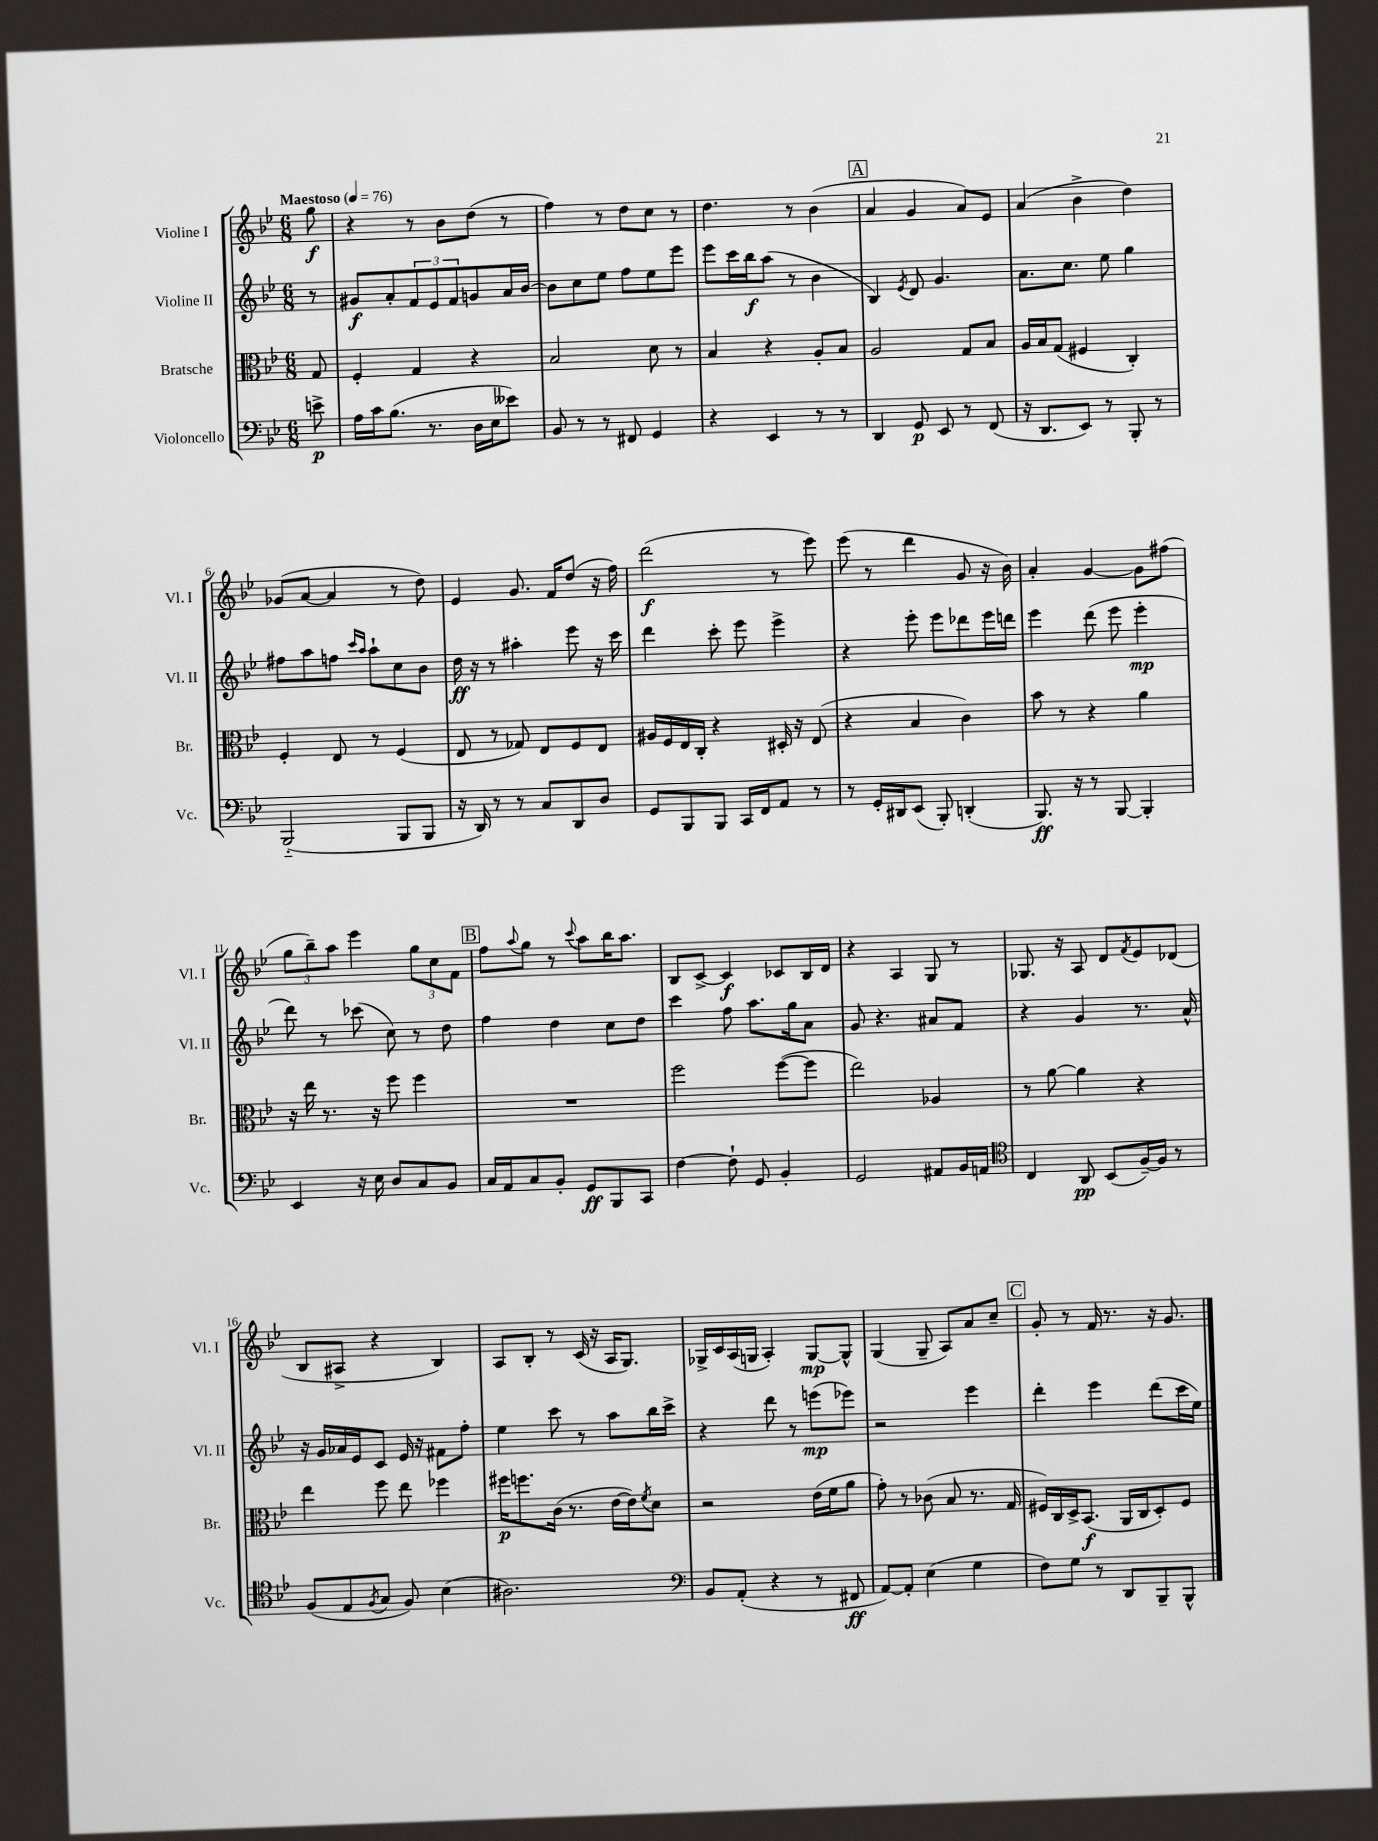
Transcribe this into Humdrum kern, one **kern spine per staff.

**kern	**kern	**kern	**kern
*staff4	*staff3	*staff2	*staff1
*clefF4	*clefC3	*clefG2	*clefG2
*k[b-e-]	*k[b-e-]	*k[b-e-]	*k[b-e-]
*M6/8	*M6/8	*M6/8	*M6/8
*MM76	*MM76	*MM76	*MM76
8e^	8G	8r	8gg
=	=	=	=
16A	4F'	8g#	4r
16c	.	.	.
(8.B-	.	8a'	.
.	4G	12f	8r
8.r	.	.	.
.	.	12e-	.
.	.	.	8b-
.	.	12f	.
16D	4r	8g	(8dd
16E-	.	.	.
8e--)	.	16a	8r
.	.	[16b-	.
=	=	=	=
8BB-	2B-	8b-]	4ff)
8r	.	8cc	.
8r	.	8ee-	8r
8FF#	.	8ff	8dd
4GG	8d	8ee-	8cc
.	8r	8eee-	8r
=	=	=	=
4r	4B-	8eee-	4.dd
.	.	16ccc	.
.	.	16bb-	.
4EE-	4r	(8aa	.
.	.	8r	8r
8r	8A'	4b-	(4b-
8r	8B-	.	.
=	=	=	=
4DD	2A	4B-)	4a
.	.	8qe-	.
8GG	.	8d	4g
8EE-	.	4.g	.
8r	8G	.	8a)
(8FF	8B-	.	8e-
=	=	=	=
16r	16A	8.a	(4a
8.DD	16B-	.	.
.	(8G	.	.
.	.	8.cc	.
8EE-)	4F#	.	4b-^
8r	.	8ee-	.
8BBB-'	4C')	4gg	4dd)
8r	.	.	.
=	=	=	=
(2BBB-'~	4F'	8ff#	(8g-
.	.	8aa	[8a
.	8E-	8ff	4a]
.	.	16qqccc	.
.	.	16qqaa	.
.	8r	8aa`	.
8BBB-	(4F	8cc	8r
8BBB-	.	8b-	8dd)
=	=	=	=
16r	8E-	16dd	4e-
16DD)	.	16r	.
8r	8r	8r	.
8r	8G-)	4aa#'	8.g
8C	8E-	.	.
.	.	.	16f
8DD	8F	8eee-	(8dd
8D	8E-	16r	16r
.	.	16ccc	16ff)
=	=	=	=
8GG	16A#	4ddd	(2ddd
.	16F	.	.
8BBB-	16E-	.	.
.	16C'	.	.
8BBB-	4r	8ccc'	.
16CC	.	8eee-	.
16FF	.	.	.
8AA	16D#'	4eee-^	8r
.	16r	.	.
8r	(8E-	.	8eee-)
=	=	=	=
8r	4r	4r	(8eee-
16GG'	.	.	8r
16DD#	.	.	.
(8EE-	4B-	8eee-'	4ddd
8BBB-')	.	8eee-	.
(4DD'	4c)	8ddd-	8g
.	.	16eee-	16r
.	.	16ddd	16b-)
=	=	=	=
8.BBB-)	8b-	4eee-	4a'
.	8r	.	.
16r	.	.	.
8r	4r	(8ddd	[4g
[8BBB-	.	8eee-	.
4BBB-']	4a	4eee-'	8g]
.	.	.	(8ff#
=	=	=	=
4EE-	16r	8ddd)	12gg
.	16ee-	.	.
.	.	.	12bb-~)
.	8.r	8r	.
.	.	.	12aa
16r	.	(8ccc-	4eee-
16E-	16r	.	.
8D	8ff	8cc)	.
8C	4ff	8r	12gg
.	.	.	12cc
8BB-	.	8dd	.
.	.	.	12f
=	=	=	=
16C	2.r	4ff	8ff
16AA	.	.	.
.	.	.	8qqaa
8C	.	.	8gg
8BB-'	.	4dd	8r
.	.	.	8qqccc
8GG	.	.	8aa
8BBB-	.	8cc	16bb-
.	.	.	8.aa
8CC	.	8dd	.
=	=	=	=
[4F	2ff	4ccc	8B-
.	.	.	[8c^
8F`]	.	8ff	4c]
8GG	.	8.aa	.
4BB-'	([8ff	.	8c-
.	.	16gg	.
.	8ff]	8a	16B-
.	.	.	16d
=	=	=	=
2GG	2ee-)	8g	4r
.	.	4.r	.
.	.	.	4A
8AA#	4A-	8a#	8G
16BB-	.	8f	8r
16AA	.	.	.
=	=	=	=
*clefC4	*	*	*
4C	8r	4r	8.G-
.	[8a	.	.
.	.	.	16r
8AA	4a]	4g	8A
(8BB-	.	.	8d
.	.	.	8qf
[16F~)	4r	8.r	8e-
16F]	.	.	.
8r	.	.	(8d-
.	.	16a^^	.
=	=	=	=
(8F	4ee-	16r	8B-
.	.	16g	.
8E-	.	16a-	8A#^
.	.	16e-	.
8qF	.	.	.
8G	8ff	8c	4r
8F)	8ee-	16e-	.
.	.	16r	.
(4B-	4ff-	8f#	4B-)
.	.	8ff'	.
=	=	=	=
2.A#)	16ff#	4ee-	8A
.	8.ff	.	.
.	.	.	8B-'
.	(16c	8ccc	8r
.	8.r	.	.
.	.	8r	(16c
.	.	.	16r
.	[16e-	8aa	16A
.	16e-])	.	8.G)
.	8qf	.	.
.	8d	16bb-	.
.	.	16ccc^	.
=	=	=	=
*clefF4	*	*	*
8BB-	2r	4r	16G-^
.	.	.	16c
(8AA'	.	.	(16A
.	.	.	16G
4r	.	8ddd	4A')
.	.	8r	.
8r	(16e-	(8eee	[8G
.	16f	.	.
8FF#	8a	8eee-)	8G^^]
=	=	=	=
[8AA)	8g')	2r	(4G
8AA']	8r	.	.
(4E-	(8c-	.	8G~
.	8B-	.	8A)
4G	8.r	4eee-	8a
.	.	.	8cc~
.	16G	.	.
=	=	=	=
8F)	16F#)	4ddd'	8g'
.	16C	.	.
8G	16D^	.	8r
.	(8.BB-	.	.
8r	.	4eee-	16f
.	.	.	8.r
8DD	16AA	.	.
.	16C	.	.
8BBB-~	8D')	(8ddd	16r
.	.	.	8.g
8BBB-^^	8F#	16ccc	.
.	.	16ee-)	.
==	==	==	==
*-	*-	*-	*-
